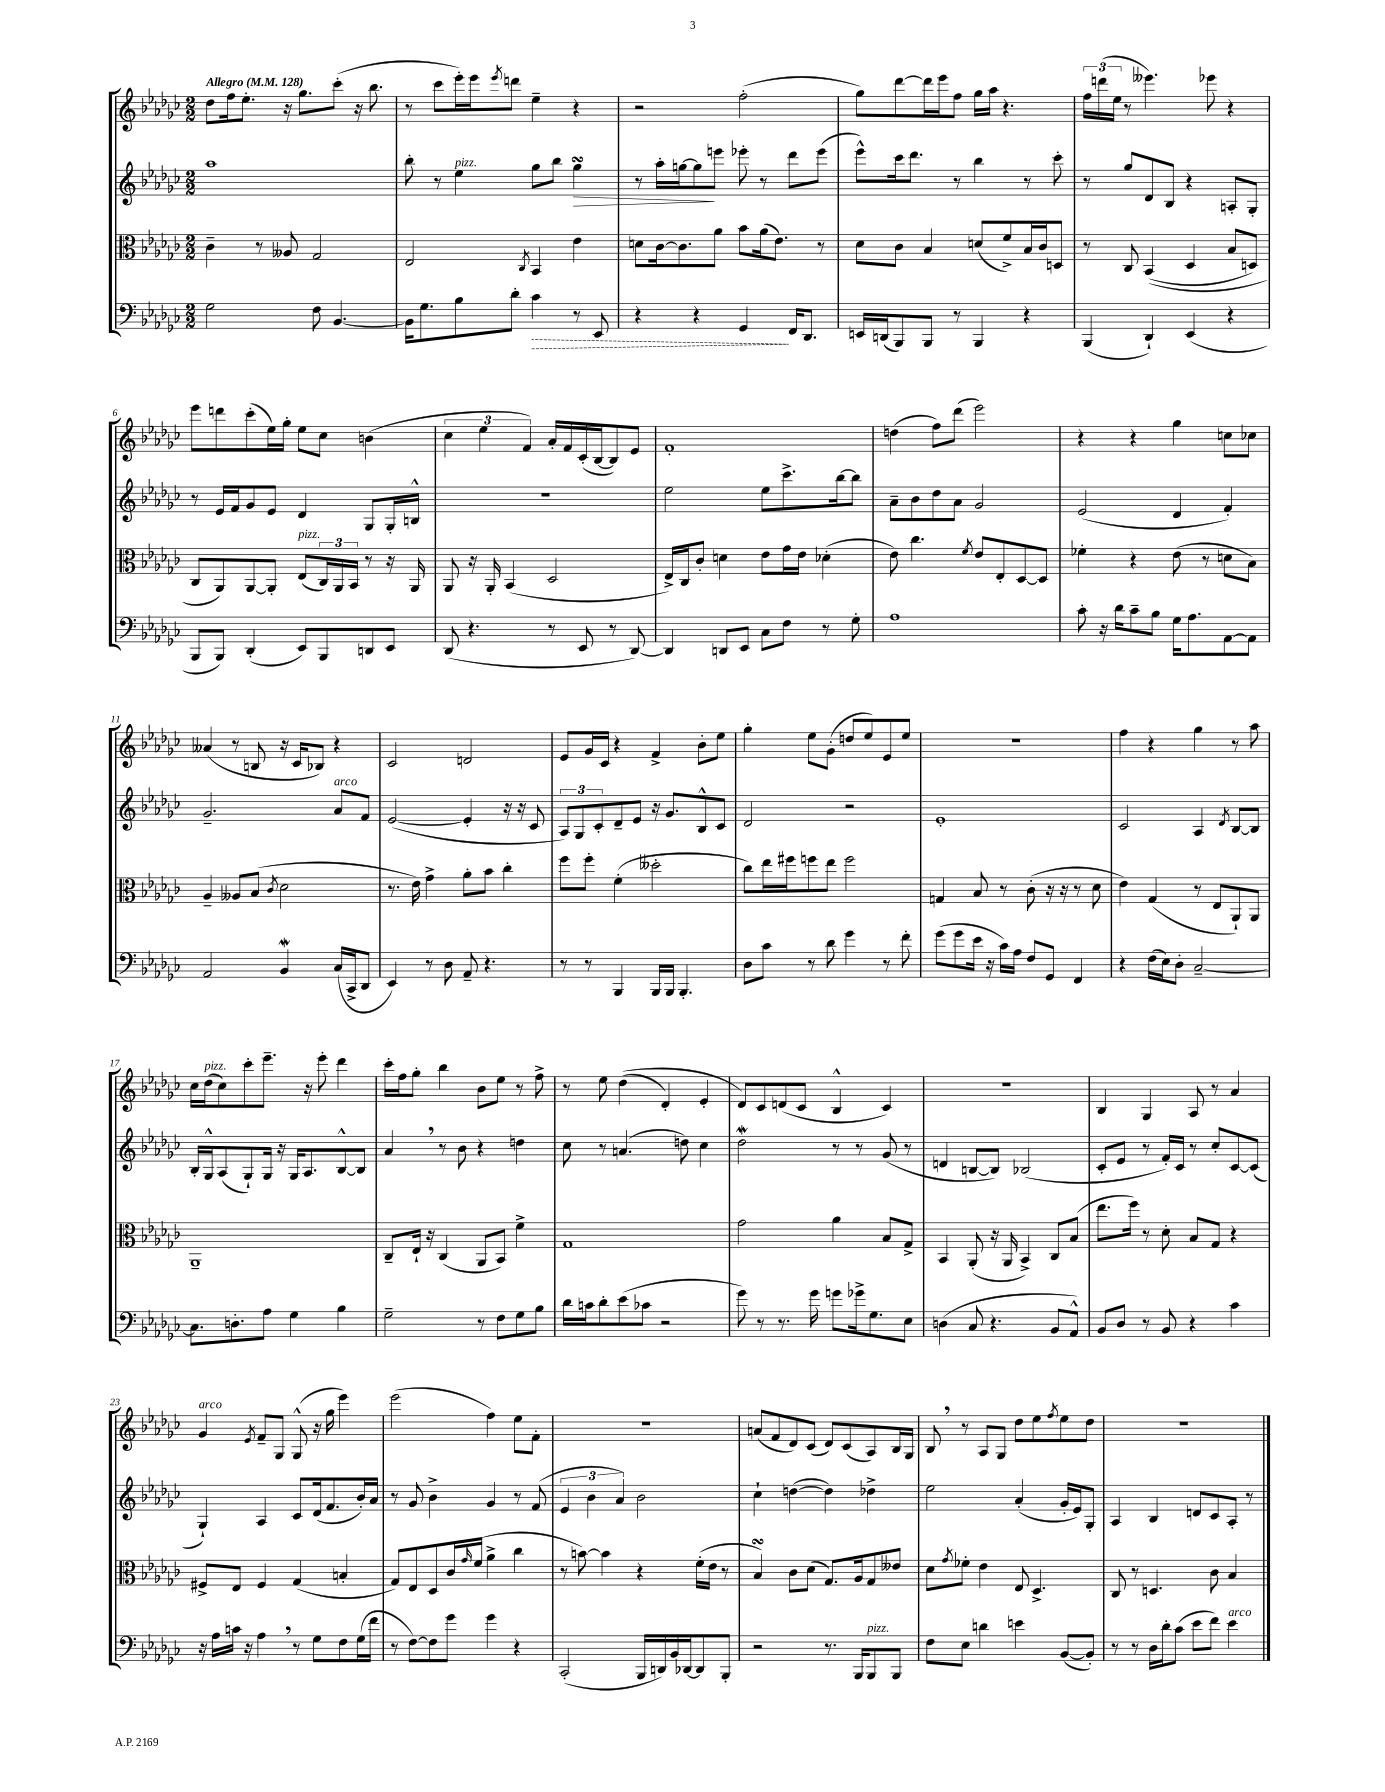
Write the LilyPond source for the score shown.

<<
\new StaffGroup <<
\new Staff = "s0" {
    \clef treble \key ges \major \numericTimeSignature \time 2/2 \tempo "Allegro" 4 = 128
    des''8 f''16 ees''8.-. r16 ges''8. ces'''8-.( r16 bes''8. |
    r8 ces'''8 ees'''16-.) ees'''16 \acciaccatura { ees'''8 } d'''8 ees''4-- r4 |
    r2 f''2-.( |
    ges''8) des'''8~ des'''16 ees'''16 f''8 ges''16 aes''16 r4. |
    \tuplet 3/2 { f''16 d'''16( ees''16 } r8 eeses'''4.) ees'''8 r4 |
    ees'''8 d'''8 ces'''8-.( ees''16) ges''16-. ees''8 ces''8 b'4( |
    \tuplet 3/2 { ces''4 ees''4 f'4) } aes'16-. f'16 ces'16-.( bes16~ bes8) ees'8 |
    f'1-. |
    d''4( f''8) des'''8( ees'''2) |
    r4 r4 ges''4 c''8 ces''8 |
    aeses'4( r8 b8 r16 ces'16 bes8) r4 |
    ces'2 d'2 |
    ees'8 ges'16 ces'16 r4 f'4-> bes'8-. ees''8 |
    ges''4-. ees''8 ges'8-.( d''8 ees''8) ees'8 ees''8 |
    r1 |
    f''4 r4 ges''4 r8 aes''8 |
    ces''16 des''16^\markup { \italic "pizz." }( ces''8) ces'''8-. ees'''8.-- r16 ees'''8-. des'''4 |
    ces'''16-. f''16 ges''8-. bes''4 bes'8 ees''8 r8 f''8-> |
    r8 ees''8 des''4(\( des'4-.) ees'4-. |
    des'8\) ces'8 d'8( ces'8 bes4-^ ces'4) |
    R1 |
    bes4 ges4 aes8 r8 aes'4 |
    ges'4^\markup { \italic "arco" } \acciaccatura { ees'8 } f'8-- ges8 ges8-^( r16 ges''16 ees'''4) |
    ees'''2( f''4) ees''8 f'8-. |
    R1 |
    a'8( f'8 des'8) ces'8( des'8) ces'8( aes8) bes16 ges16 |
    bes8 \breathe r8 aes8 ges8 des''8 ees''8 \acciaccatura { f''8 } ees''8 des''8 |
    r1 \bar "|." |
}
\new Staff = "s1" {
    \clef treble \key ges \major \numericTimeSignature \time 2/2
    aes''1 |
    bes''8-. r8 ees''4^\markup { \italic "pizz." } ges''8 bes''8 ges''4\turn\> |
    r8 aes''16-. g''16~ g''8\! e'''8 ees'''8-. r8 des'''8 ees'''8( |
    ees'''8-^) ces'''16 des'''8. r8 bes''4 r8 ces'''8-. |
    r8 ges''8 des'8 bes8 r4 a8-. ges8-. |
    r8 ees'16 f'16 ges'8 ees'8 des'4 ges8 ges16-. b16-^ |
    R1 |
    ees''2 ees''8 ces'''8.-> bes''16~ bes''8 |
    aes'8-- bes'8 des''8 aes'8 ges'2 |
    ees'2( des'4 f'4-.) |
    ges'2.-- aes'8^\markup { \italic "arco" } f'8 |
    ees'2~( ees'4-. r16 r16 ces'8 |
    \tuplet 3/2 { aes8) ges8 ces'8-. } des'8-- ees'8 r16 ges'8. bes8-^ ces'8 |
    des'2 r2 |
    ees'1-. |
    ces'2 aes4 \acciaccatura { des'8 } bes8~ bes8 |
    bes16-. ges16-^ aes8( ges8-!) ges16 r16 ges16 aes8. bes8~-^ bes8 |
    aes'4 \breathe r8 bes'8 r4 d''4 |
    ces''8 r8 a'4.( d''8) ces''4 |
    des''2\mordent r8 r8 ges'8( r8 |
    d'4 b8~ b8) bes2( |
    ces'8-. ees'8 r8 f'16-.) ces'16 r8 ces''8-. ces'8~ ces'8( |
    ges4-!) aes4 ces'8 des'16( f'8. bes'16-.) aes'16 |
    r8 ges'8 bes'4-> ges'4 r8 f'8( |
    \tuplet 3/2 { ees'4 bes'4 aes'4) } bes'2 |
    ces''4-! d''4~( d''4) des''4-> |
    ees''2 aes'4-.( ges'16-. ees'16) ges8-. |
    aes4 bes4 d'8 ces'8 aes8-. r8 \bar "|." |
}
\new Staff = "s2" {
    \clef alto \key ges \major \numericTimeSignature \time 2/2
    ces'4-- r8 aeses8 ges2 |
    ees2 \acciaccatura { ces8 } bes,4 ees'4 |
    d'8 ces'16~ ces'8. aes'8 bes'8 aes'16( ees'8.) r8 |
    des'8 ces'8 bes4 d'8( f'8->) bes16 ces'16 d8 |
    r8 ces8 bes,4(\( des4 bes8 d8) |
    ces8 aes,8\) aes,8~ aes,8-. ees8^\markup { \italic "pizz." }( \tuplet 3/2 { ces16) aes,16 bes,16 } r8 r16 aes,16 |
    aes,8 r16 aes,16-. bes,4( des2 |
    ees16->) ces16 ces'8-. d'4 ees'8 ges'16 ees'16 des'4-.( |
    ees'8) ces''4. \acciaccatura { f'8 } ees'8 ees8-. des8~ des8 |
    fes'4-. r4 ees'8( r8 d'8 bes8) |
    aes4-- aeses8 bes8( \acciaccatura { ces'8 } des'2 |
    r8. ees'16) ges'4-> aes'8-. bes'8 ces''4-. |
    f''8 f''8-. f'4-.( deses''2-. |
    ces''8) ees''16 fis''16 f''8 ees''8 f''2 |
    g4 bes8 r8 ces'8-.( r16 r16 r8 des'8 |
    ees'4) ges4( r8 ees8 aes,8-!) aes,8 |
    aes,1-- |
    ces8-- ees16-! r16 ces4( aes,8 bes,8) f'4-> |
    ges1 |
    ges'2 aes'4 bes8 ges8-> |
    bes,4 aes,8-.( r16 aes,16 bes,4->) ces8 bes8( |
    ees''8. f''16) r8 des'8-. bes8 ges8 r4 |
    fis8-> ees8 fis4 ges4( b4-. |
    ges8) ees8 des8 ces'16 \grace { ges'16 } f'16( aes'4-> ces''4 |
    r8 b'8~) b'4 r4 f'16-.( ees'16 r8 |
    bes4\turn) ces'8 des'8( ges8.) aes16 ges8 eeses'8 |
    des'8 \acciaccatura { ges'8 } fes'8-. ees'4 ees8 des4.-> |
    ces8 r8 d4. ces'8 bes4 \bar "|." |
}
\new Staff = "s3" {
    \clef bass \key ges \major \numericTimeSignature \time 2/2
    ges2 f8 bes,4.~ |
    bes,16 ges8. bes8 des'8-. \once \override Hairpin.style = #'dashed-line ces'4\> r8 ees,8 |
    r4 r4 ges,4\! f,16 des,8. |
    e,16 d,16( bes,,8) bes,,8 r8 bes,,4 r4 |
    bes,,4( des,4-!) ees,4( r4 |
    bes,,8 bes,,8) des,4-.( ees,8) bes,,8 d,8 ees,8 |
    des,8( r4. r8 ees,8 r8 des,8~) |
    des,4 d,8 ees,8 ces8 f8 r8 ges8-. |
    aes1 |
    ces'8-. r16 des'16 ces'8-- bes8 ges16 aes8. aes,8~ aes,8 |
    aes,2 bes,4\mordent ces16( ces,16-> des,8 |
    ees,4) r8 des8 aes,8-- r4. |
    r8 r8 bes,,4 bes,,16 bes,,16 bes,,4.-. |
    des8 ces'8 r8 des'8 ges'4 r8 f'8-. |
    ges'8( ges'8 ees'16 r16 ces'16) aes16 f8 ges,8 f,4 |
    r4 f16( ees16) des8-. ces2~-- |
    ces8. d8.-. aes8 ges4 bes4 |
    ges2-- r8 f8 ges8 bes8 |
    des'16 c'16 des'8-. ees'8( ces'8 r2 |
    ges'8) r8 r8. ges'16 g'8 ges'16-> ges8. ees8 |
    d4( ces8 r4. bes,8 aes,8-^) |
    bes,8 des8 r8 bes,8 r4 ces'4 |
    r16 aes16 c'16 r16 aes4 \breathe r8 ges8 f8 ges16( f'16 |
    r8 f8~) f8 ges'8 ges'4 r4 |
    ces,2-.( bes,,16 d,16) bes,16 des,16~ des,8 bes,,8-. |
    r2 r8. bes,,16 bes,,8^\markup { \italic "pizz." } bes,,8 |
    f8 ees8 d'4 e'4 bes,8~( bes,8-.) |
    r8 r8 des16 des'16-. ces'8( ees'8 f'8) ees'4^\markup { \italic "arco" } \bar "|." |
}
>>
>>
